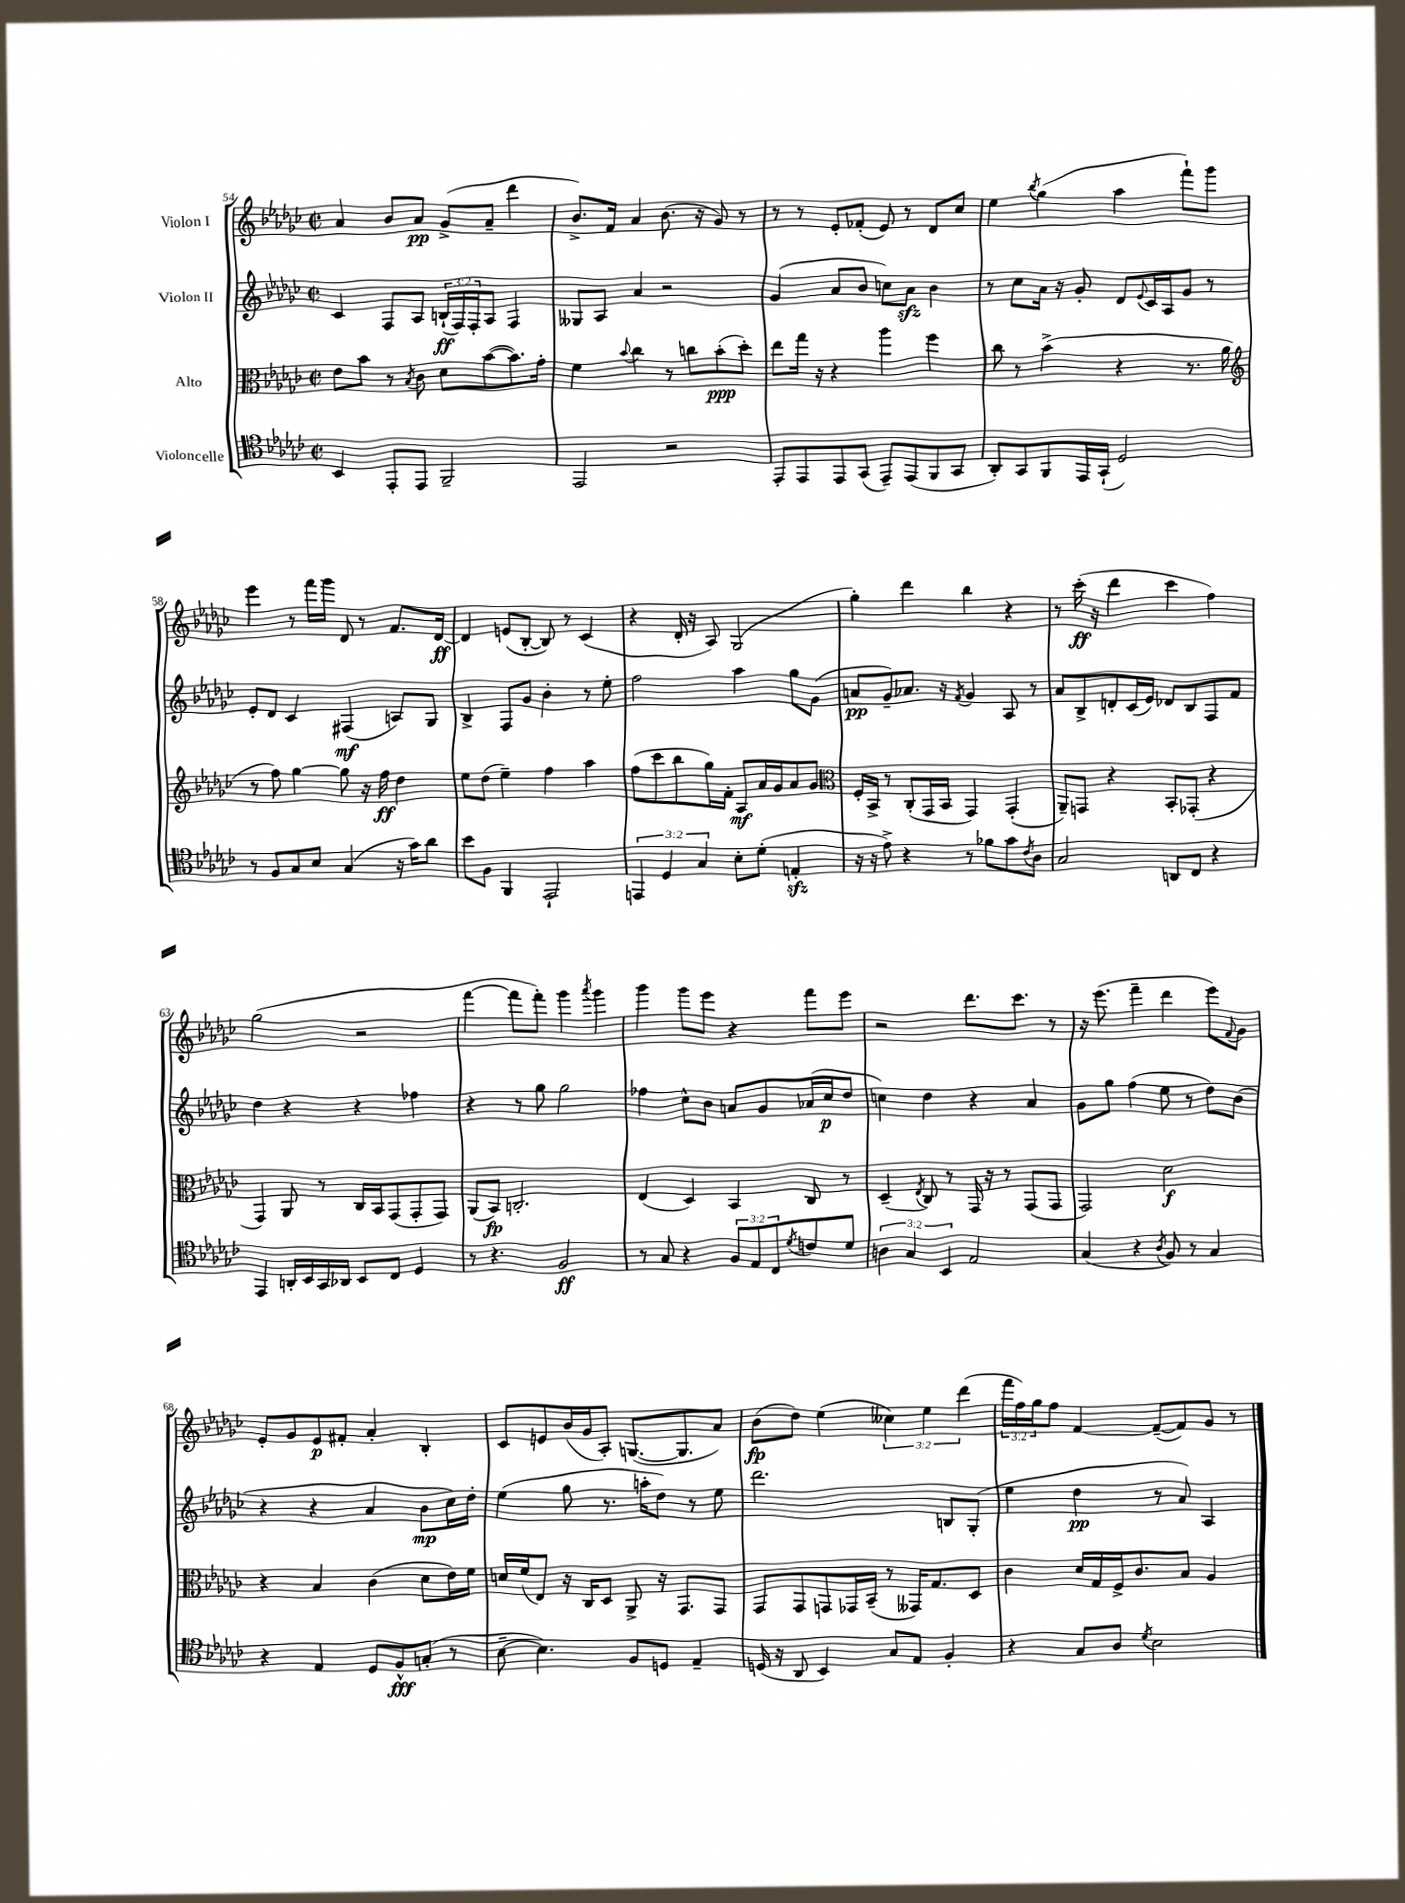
<<
\new StaffGroup <<
\new Staff = "s0" \with { instrumentName = "Violon I" } {
    \clef treble \key ges \major \defaultTimeSignature \time 2/2 \override Staff.TupletNumber.text = #tuplet-number::calc-fraction-text
    aes'4 bes'8 aes'8\pp ges'8->( aes'8-- des'''4 |
    bes'8.->) f'16 aes'4 bes'8.( r16 ges'8) r8 |
    r8 r8 ees'8-. fes'8-.( ees'8) r8 des'8 ces''8 |
    ees''4 \acciaccatura { bes''8 } ges''4( aes''4 f'''8-!) ges'''8 |
    ees'''4 r8 f'''16 ges'''16 des'8 r8 f'8. des'16~\ff |
    des'4 e'8( bes8~-. bes8) r8 ces'4( |
    r4 des'16-. r16 aes8) ges2( |
    ges''4-.) des'''4 bes''4 r4 |
    r8 ces'''16-.\ff( r16 des'''4 ces'''4 f''4) |
    ges''2( r2 |
    f'''4~ f'''8 f'''8-.) ges'''4 \acciaccatura { aes'''8 } ges'''4 |
    ges'''4 ges'''8 ees'''8 r4 f'''8 ees'''8 |
    r2 des'''8. ces'''8. r8 |
    r16 ees'''8.( f'''4-- des'''4 ees'''8) \appoggiatura { f'8 } ges'8 |
    ees'8-. ges'8 ees'8\p fis'8-. aes'4-. bes4-. |
    ces'8 e'8 bes'16( ges'16 aes8-.) g8.~( g8. aes'8) |
    bes'8\fp( des''8) ees''4( \tuplet 3/2 { ceses''4) ees''4 des'''4( } |
    \tuplet 3/2 { f'''16 f''16) ges''16 } f''8 f'4~ f'8~--( f'8) ges'8 r8 \bar "|." |
}
\new Staff = "s1" \with { instrumentName = "Violon II" } {
    \clef treble \key ges \major \defaultTimeSignature \time 2/2 \override Staff.TupletNumber.text = #tuplet-number::calc-fraction-text
    ces'4 f8 aes8 \tuplet 3/2 { b16-!\ff( f16) f16-. } aes8 f4 |
    geses8 aes8 aes'4 r2 |
    ges'4( aes'8 bes'8 c''8) aes'8\sfz bes'4 |
    r8 ces''8 aes'16 r16 ges'8-. des'8 \appoggiatura { ees'8 } ces'16 aes16 ges'8 r8 |
    ees'8-. des'8 ces'4 fis4\mf( a8) ges8 |
    bes4-> f8 ges'8 bes'4-. r8 ees''8-. |
    f''2 aes''4 ges''8 ges'8( |
    a'8\pp ges'8--) aes'8. r16 \acciaccatura { f'8 } ges'4 aes8 r8 |
    aes'8 bes8-> d'8-. ces'16( ees'16) des'8 bes8 f8 f'8 |
    des''4 r4 r4 fes''4 |
    r4 r8 ges''8 ges''2 |
    fes''4 ces''8-^ bes'8 a'8 ges'8 aes'16( ces''16\p des''8 |
    c''4) des''4 r4 aes'4 |
    ges'8 ges''8 f''4( ees''8 r8 des''8) bes'8( |
    r4 r4 aes'4 bes'8\mp ces''16) des''16-. |
    ees''4( ges''8 r8. a''16-. des''8) r8 ees''8 |
    des'''2. b8 ges8-.( |
    ees''4 des''4\pp r8 aes'8) aes4 \bar "|." |
}
\new Staff = "s2" \with { instrumentName = "Alto" } {
    \clef alto \key ges \major \defaultTimeSignature \time 2/2
    ees'8 bes'8 r8 \acciaccatura { bes8 } ces'8 des'8 bes'8~( bes'8.) ges'16-. |
    f'4 \appoggiatura { bes'8 } ces''4 r8 c''8 bes'8-.\ppp( des''8-.) |
    ees''8 ges''16 r16 r4 aes''4 f''4 |
    ces''8 r8 bes'4->( r4 r8. aes'16 |
    \clef treble r8 f''8) ges''4~ ges''8 r16 f''16\ff des''4 |
    ees''8 des''8( ees''4--) f''4 aes''4 |
    f''8( ces'''8 bes''8 ges''16) f'16-. aes8\mf aes'16 ges'16 aes'8 ges'8 |
    \clef alto f16-. bes,16-> r8 ces8-.( ges,16 bes,16 ges,4) ges,4-.( |
    aes,8--) g,8 r4 bes,8-. ges,8-.( r4 |
    ges,4) aes,8 r8 ces16 bes,16 ges,8( ges,8-. ges,8) |
    aes,8( bes,8\fp) c2.-. |
    ees4( des4) bes,4 ces8 r8 |
    des4--( \acciaccatura { ees8 } ces8) r8 ges,16 r16 r8 ges,8( ges,8 |
    ges,2) des'2\f |
    r4 bes4 ces'4( des'8 ees'16) f'16 |
    d'16 f'16( ees8) r16 ces16 des8 aes,8-> r16 ges,8. ges,8 |
    ges,8 ges,8 g,8 ges,16 bes,16--( r8 geses,16) ges8. des8 |
    ces'4 des'16 ges16 f16-> ces'8. bes8 aes4 \bar "|." |
}
\new Staff = "s3" \with { instrumentName = "Violoncelle" } {
    \clef tenor \key ges \major \defaultTimeSignature \time 2/2 \override Staff.TupletNumber.text = #tuplet-number::calc-fraction-text
    bes,4 ees,8-. ees,8 f,2-- |
    ees,2 r2 |
    ees,8-. ees,8 ees,8 ges,8( ees,8--) ees,8( f,8 ges,8 |
    aes,8-.) ges,8 f,8 ees,16 ges,16-!( des2) |
    r8 f8 ges8 bes8 ges4( r16 ges'16) aes'8 |
    bes'8 f8 f,4 ees,2-! |
    \tuplet 3/2 { e,4 des4 ges4 } bes8-. des'8-.( e4-.\sfz |
    r16 r16 ees'8->) r4 r8 fes'8 ges'8 \acciaccatura { ces'8 } aes8 |
    ges2 a,8 ces8 r4 |
    ees,4 a,16-. bes,16 ges,16 aes,16 bes,8 ces8 des4 |
    r8 r4. f2\ff |
    r8 ges8 r4 \tuplet 3/2 { f8 ees8 ces8 } \acciaccatura { des'8 } c'8 des'8 |
    \tuplet 3/2 { a4 ges4 bes,4 } ees2 |
    ges4( r4 \acciaccatura { aes8 } f8) r8 ges4 |
    r4 ees4 des8 f8-^\fff g8-.( r8 |
    bes8~-- bes4.) f8 d8 ees4-- |
    d16( r16 aes,8 bes,4) ges8 ees8 f4-. |
    r4 ges8 aes8 \acciaccatura { des'8 } bes2 \bar "|." |
}
>>
>>
\layout { \context { \Score currentBarNumber = #54 } }
